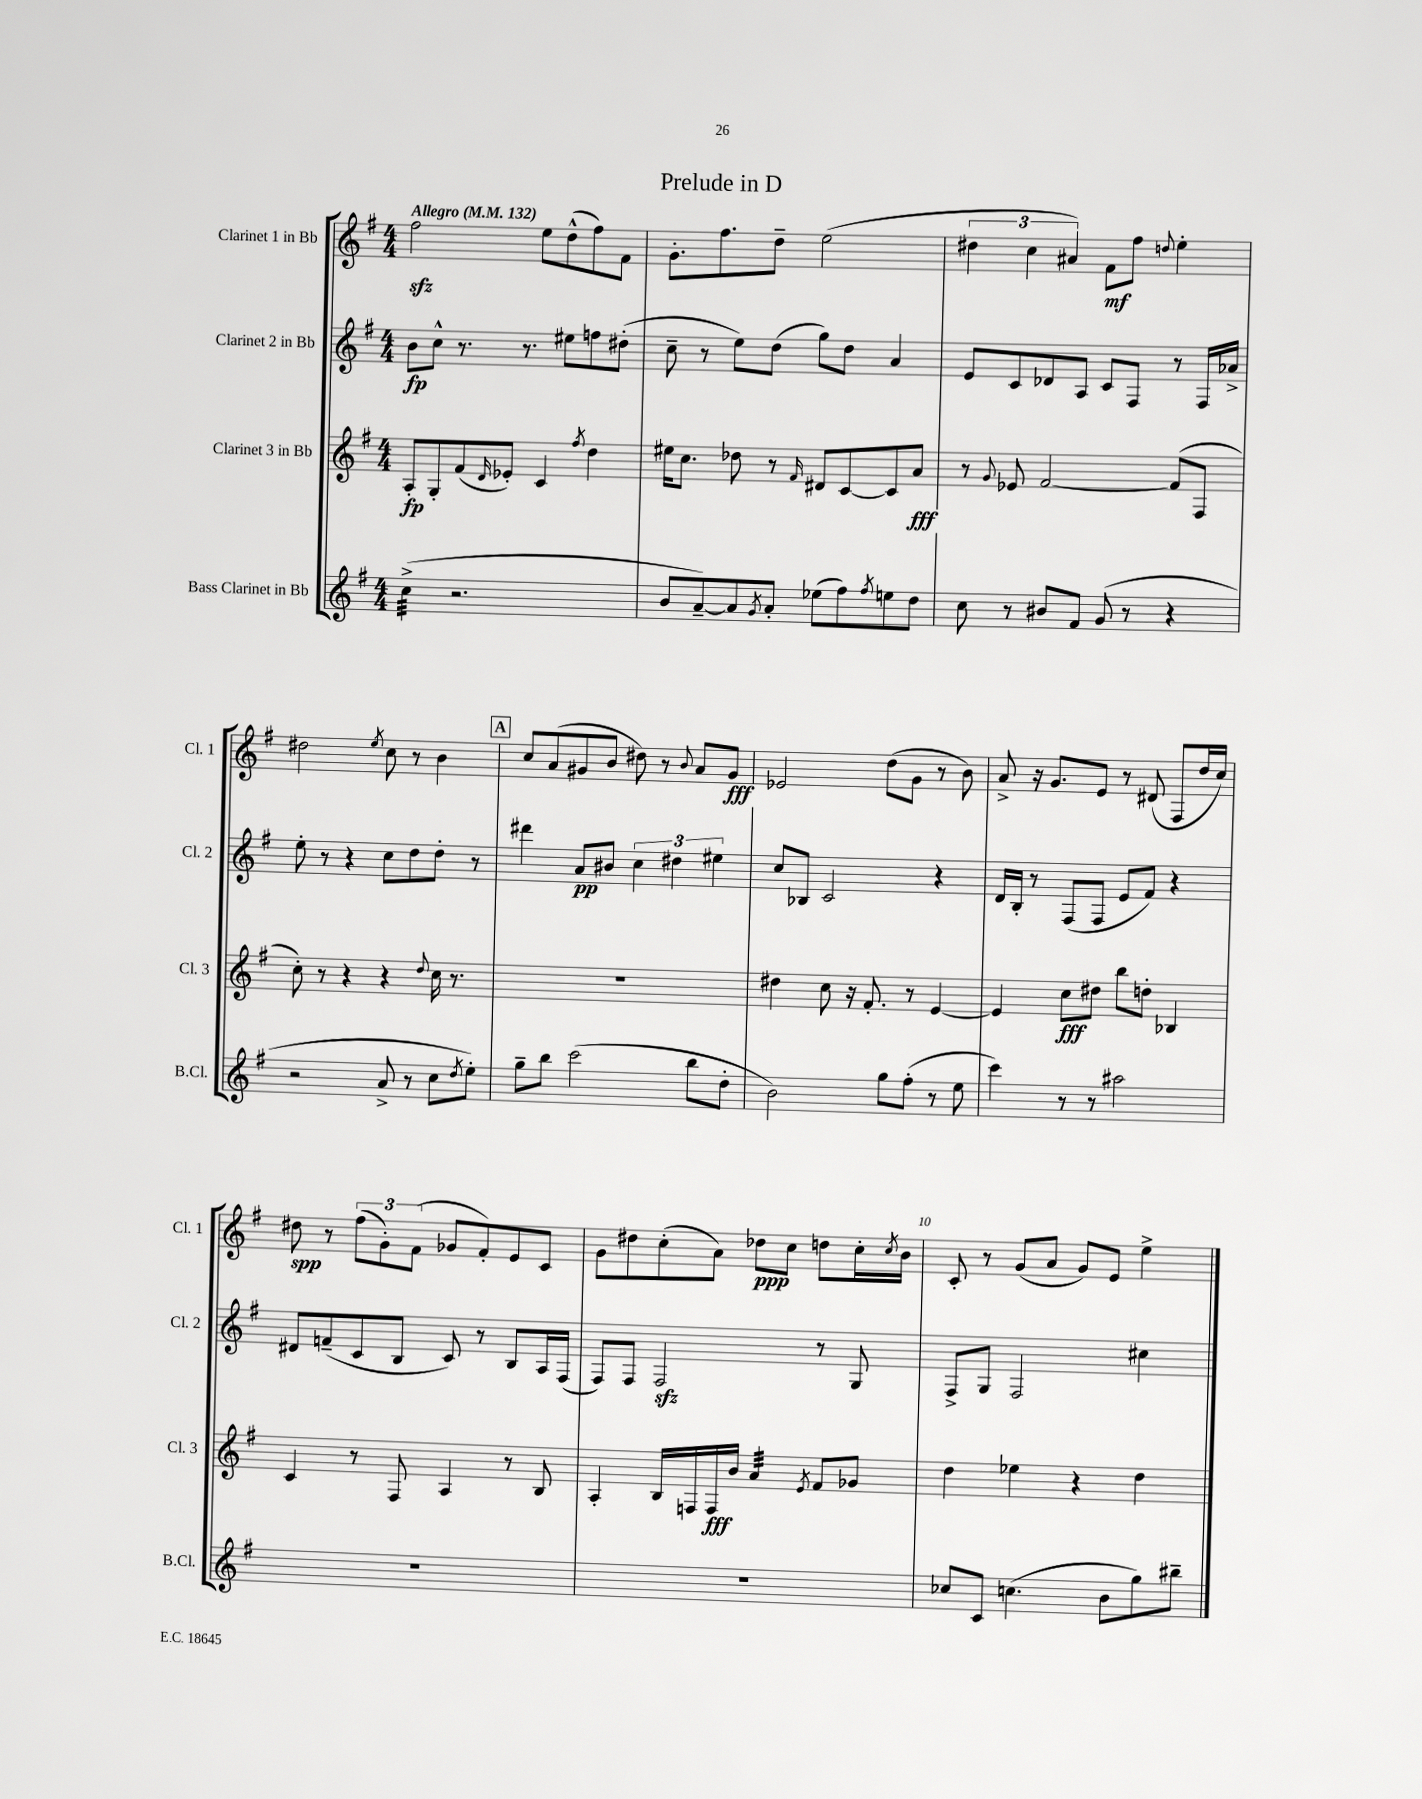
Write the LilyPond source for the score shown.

\header { title = "Prelude in D" }
<<
\new StaffGroup <<
\new Staff = "s0" \with { instrumentName = "Clarinet 1 in Bb" shortInstrumentName = "Cl. 1" } {
    \clef treble \key g \major \numericTimeSignature \time 4/4 \tempo "Allegro" 4 = 132
    fis''2\sfz e''8 d''8-^( fis''8) fis'8 |
    g'8.-. fis''8. d''8-- e''2( |
    \tuplet 3/2 { dis''4 c''4 ais'4) } fis'8\mf fis''8 \appoggiatura { d''8 } e''4-. |
    dis''2 \acciaccatura { e''8 } c''8 r8 b'4 |
    \mark \markup { \box "A" } c''8 a'8( gis'8 b'8 dis''8) r8 \appoggiatura { b'8 } a'8 gis'8\fff |
    ees'2 d''8( g'8 r8 b'8) |
    a'8-> r16 g'8. e'8 r8 dis'8( fis8 d''16 c''16) |
    dis''8\spp r8 \tuplet 3/2 { fis''8( g'8-.) fis'8( } ges'8 fis'8-.) e'8 c'8 |
    g'8 dis''8 c''8-.( a'8) des''8\ppp c''8 d''8 c''16-. \acciaccatura { c''8 } b'16 |
    c'8-. r8 g'8( a'8 g'8) e'8 e''4-> \bar "|." |
}
\new Staff = "s1" \with { instrumentName = "Clarinet 2 in Bb" shortInstrumentName = "Cl. 2" } {
    \clef treble \key g \major \numericTimeSignature \time 4/4
    b'8\fp c''8-^ r8. r8. eis''8 f''8 dis''8-.( |
    c''8-- r8 e''8) d''8( g''8) d''8 a'4 |
    e'8 c'8 des'8 a8 c'8 fis8 r8 fis16 aes'16-> |
    e''8-. r8 r4 c''8 d''8 d''8-. r8 |
    \mark \markup { \box "A" } dis'''4 a'8\pp bis'8 \tuplet 3/2 { c''4 dis''4 eis''4 } |
    c''8 bes8 c'2 r4 |
    d'16 b16-. r8 fis8( fis8 e'8 fis'8) r4 |
    dis'8 f'8--( c'8 b8 c'8) r8 b8 a16 fis16( |
    fis8) fis8 fis2\sfz r8 g8 |
    fis8-> g8 fis2 cis''4 \bar "|." |
}
\new Staff = "s2" \with { instrumentName = "Clarinet 3 in Bb" shortInstrumentName = "Cl. 3" } {
    \clef treble \key g \major \numericTimeSignature \time 4/4
    a8-.\fp g8-. fis'8( \grace { d'16 } ees'8-.) c'4 \acciaccatura { fis''8 } d''4 |
    eis''16 c''8. des''8 r8 \grace { fis'16 } dis'8 c'8~ c'8 a'8\fff |
    r8 \appoggiatura { g'8 } ees'8 fis'2~ fis'8( fis8 |
    c''8-.) r8 r4 r4 \appoggiatura { d''8 } c''16 r8. |
    \mark \markup { \box "A" } R1 |
    dis''4 c''8 r16 fis'8.-. r8 e'4~ |
    e'4 c''8\fff dis''8 b''8 d''8-. bes4 |
    c'4 r8 fis8 a4 r8 b8 |
    a4-. b16 f16 f16\fff b'16 a'4:32 \acciaccatura { e'8 } fis'8 ges'8 |
    d''4 ees''4 r4 d''4 \bar "|." |
}
\new Staff = "s3" \with { instrumentName = "Bass Clarinet in Bb" shortInstrumentName = "B.Cl." } {
    \clef treble \key g \major \numericTimeSignature \time 4/4
    c''4:32->( r2. |
    b'8 a'8~--) a'8 \acciaccatura { g'8 } a'8-. ees''8( fis''8) \acciaccatura { fis''8 } e''8 d''8 |
    c''8 r8 bis'8 fis'8 g'8( r8 r4 |
    r2 a'8-> r8 c''8 \acciaccatura { d''8 } e''8-.) |
    \mark \markup { \box "A" } g''8-- b''8 c'''2( b''8 d''8-. |
    b'2) g''8 fis''8-.( r8 e''8 |
    c'''4) r8 r8 ais''2 |
    R1 |
    R1 |
    ces''8 c'8 c''4.( b'8 g''8) bis''8-- \bar "|." |
}
>>
>>
\layout { \context { \Score \override BarNumber.break-visibility = ##(#f #t #t) barNumberVisibility = #(every-nth-bar-number-visible 5) } }
